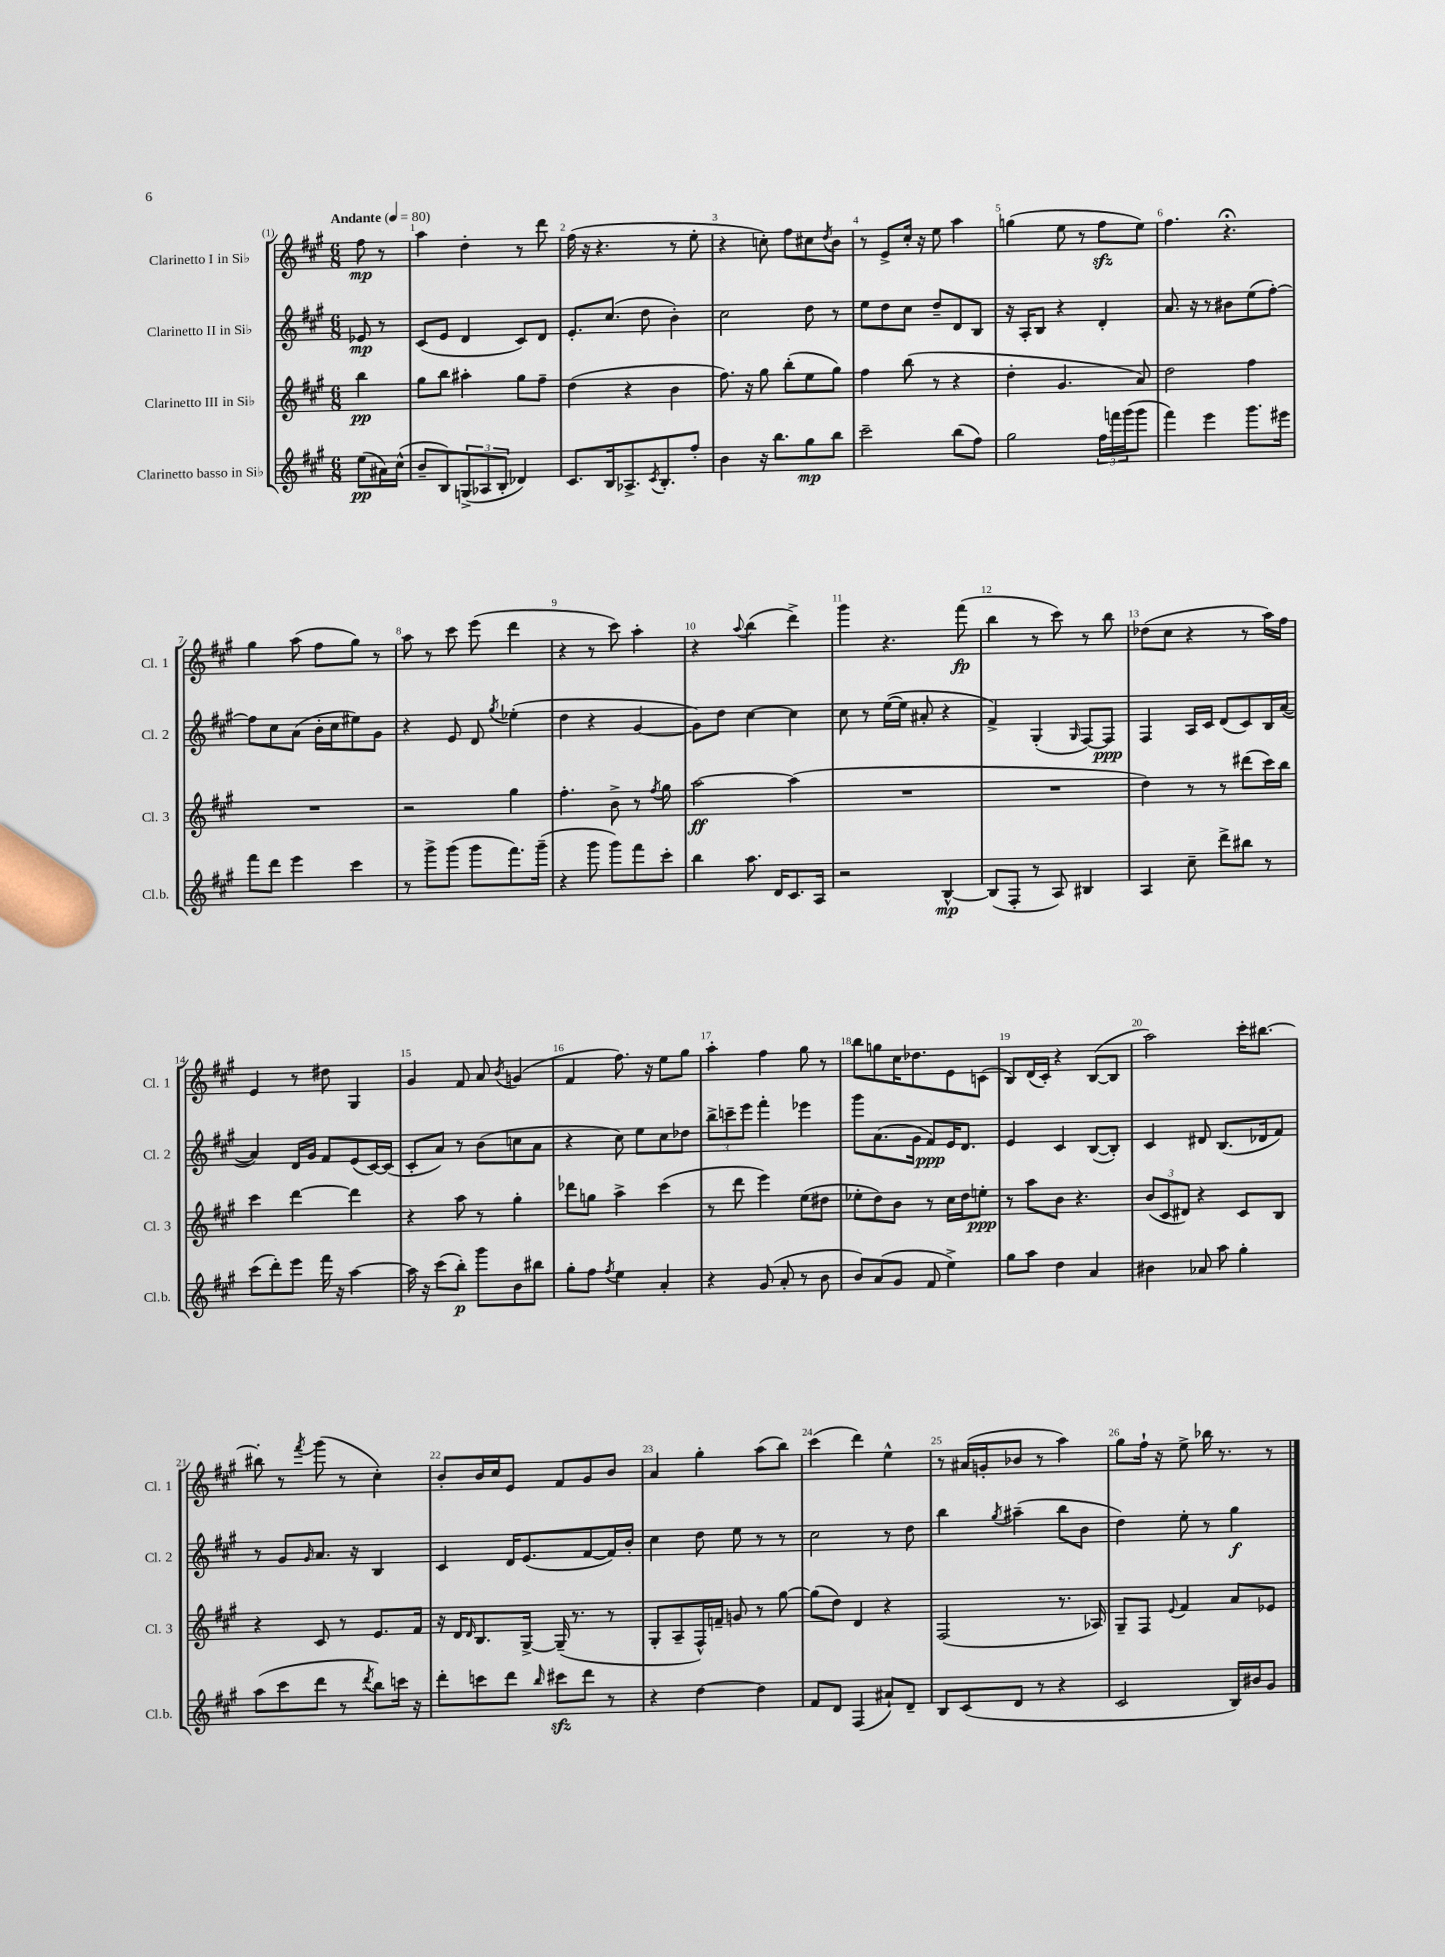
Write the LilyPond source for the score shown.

<<
\new StaffGroup <<
\new Staff = "s0" \with { instrumentName = "Clarinetto I in Sib" shortInstrumentName = "Cl. 1" } {
    \clef treble \key a \major \numericTimeSignature \time 6/8 \partial 4 \tempo "Andante" 4 = 80
    fis''8\mp r8 |
    a''4 d''4-. r8 d'''8 |
    fis''16( r16 r4. r8 e''8-. |
    r4 c''8-.) fis''8 cis''8 \acciaccatura { d''8 } b'8 |
    r8 e'8-> cis''16-. r16 e''8 a''4 |
    g''4( e''8 r8 fis''8\sfz e''8) |
    fis''4. r4.\fermata |
    gis''4 a''8( fis''8 gis''8) r8 |
    a''8 r8 cis'''8 e'''8( d'''4 |
    r4 r8 cis'''8) a''4-. |
    r4 \appoggiatura { a''8 } b''4( d'''4->) |
    gis'''4 r4. fis'''8\fp( |
    b''4 r8 cis'''8) r8 b''8 |
    des''8( cis''8 r4 r8 a''16) fis''16 |
    e'4 r8 dis''8 gis4 |
    gis'4 fis'8 a'8 \acciaccatura { b'8 } g'4( |
    fis'4 fis''8.) r16 e''8 gis''8 |
    a''4-. fis''4 gis''8 r8 |
    b''8 g''8 cis''16 des''8. e'8 c'8( |
    b8) d'16( cis'16-.) r4 b8~( b8 |
    a''2) cis'''16-. bis''8.~ |
    bis''8-. r8 \acciaccatura { fis'''8 } gis'''8( r8 cis''4-.) |
    b'8-. b'16 cis''16 e'8 fis'8 gis'8 b'8 |
    a'4 gis''4-. a''8( b''8) |
    cis'''4( d'''4) e''4-^ |
    r8 ais'16( g'16-. bes'8 r8 a''4) |
    gis''8 fis''16-! r16 e''8-> bes''16 r8. r8 \bar "|." |
}
\new Staff = "s1" \with { instrumentName = "Clarinetto II in Sib" shortInstrumentName = "Cl. 2" } {
    \clef treble \key a \major \numericTimeSignature \time 6/8 \partial 4
    ees'8\mp r8 |
    cis'8( e'8 d'4 cis'8) d'8 |
    e'8.-. cis''8.( d''8 b'4-.) |
    cis''2 d''8 r8 |
    e''8 d''8 cis''8 d''8-- d'8 b8 |
    r16 a16-. b8 r4 d'4-. |
    a'8. r16 r8 bis'8 e''8( fis''8~-.) |
    fis''8 cis''8 a'8( b'16-. cis''16 eis''8) gis'8 |
    r4 e'8 d'8 \acciaccatura { gis''8 } ees''4-.( |
    d''4 r4 gis'4~ |
    gis'8) d''8 cis''4~ cis''4 |
    cis''8 r8 e''16~( e''16 ais'8-. r4 |
    fis'4->) gis4-.( \grace { gis16 } fis8~) fis8\ppp |
    fis4 a16 cis'16 d'8( cis'8) b16 a'16~( |
    a'4) d'16 gis'16 fis'8 e'8( cis'16~) cis'16( |
    cis'8-. a'8) r8 b'8( c''8 a'8 |
    r4 cis''8) e''8 cis''8 des''8 |
    \tuplet 3/2 { b''8-> c'''8-- e'''8 } fis'''4-. ees'''4 |
    gis'''8 a'8.( gis'16 fis'8\ppp) e'16 d'8. |
    e'4 cis'4 b8~( b8-.) |
    cis'4 dis'8 b8.( des'16 fis'8) |
    r8 gis'8 \grace { gis'16 } a'8. r16 b4 |
    cis'4 d'16 e'8.( fis'8~ fis'16) b'16-. |
    cis''4 d''8 e''8 r8 r8 |
    cis''2 r8 d''8 |
    b''4 \acciaccatura { gis''8 } ais''4--( b''8 b'8 |
    d''4) e''8-. r8 gis''4\f \bar "|." |
}
\new Staff = "s2" \with { instrumentName = "Clarinetto III in Sib" shortInstrumentName = "Cl. 3" } {
    \clef treble \key a \major \numericTimeSignature \time 6/8 \partial 4
    b''4\pp |
    gis''8 b''8 ais''4-. gis''8 fis''8-- |
    d''4( r4 b'4 |
    fis''8.) r16 gis''8 b''8-.( e''8 gis''8) |
    fis''4 b''8( r8 r4 |
    d''4-. gis'4. a'8) |
    d''2 fis''4 |
    R2. |
    r2 gis''4 |
    fis''4.-. b'8-> r8 \acciaccatura { fis''8 } gis''8 |
    a''2~\ff a''4( |
    R2. |
    R2. |
    d''4) r8 r8 dis'''8( cis'''16) b''16 |
    cis'''4 d'''4~ d'''4 |
    r4 a''8 r8 gis''4-. |
    des'''8 g''8 a''4-> cis'''4( |
    r8 d'''8 e'''4) e''8( dis''8 |
    ees''8-. d''8) b'8 r8 cis''16 d''16 e''8-.\ppp |
    r8 a''8 b'8 r4. |
    \tuplet 3/2 { b'8( cis'8 dis'8) } r4 cis'8 b8 |
    r4 cis'8 r8 e'8. fis'16 |
    r16 d'16 \grace { d'16 } b8. gis16~-> gis16--( r8. r8 |
    gis8-. a8-- fis16-^) f'16-- g'8 r8 gis''8~ |
    gis''8( d''8) d'4 r4 |
    fis2( r8. aes16) |
    gis8-- fis8 \appoggiatura { e'8 } fis'4 a'8 ees'8 \bar "|." |
}
\new Staff = "s3" \with { instrumentName = "Clarinetto basso in Sib" shortInstrumentName = "Cl.b." } {
    \clef treble \key a \major \numericTimeSignature \time 6/8 \partial 4
    e''8\pp( ais'16) cis''16-^( |
    b'8-- b8) \tuplet 3/2 { g8->( aes8 b8-. } des'4) |
    cis'8. b16 aes8.-> \acciaccatura { cis'8 } b8.-. fis''8-. |
    b'4 r16 b''8. gis''8\mp b''8 |
    cis'''2-- b''8( fis''8) |
    gis''2 \tuplet 3/2 { fis''16 f'''16 gis'''16( } gis'''8 |
    fis'''4) e'''4 gis'''8. eis'''16 |
    fis'''8 d'''8 e'''4 cis'''4 |
    r8 gis'''8-> gis'''8( gis'''8 fis'''8.) gis'''16--( |
    r4 gis'''8 gis'''8) fis'''8 cis'''8-. |
    b''4 a''8. d'16 cis'8. a16 |
    r2 b4~-^\mp |
    b8( fis8-. r8 a8) bis4 |
    a4 cis''8-- d'''8-> bis''8 r8 |
    cis'''8( d'''8-.) e'''8 fis'''16 r16 a''4~ |
    a''16 r16 cis'''8( b''8-.\p) gis'''8 b'8 bis''8 |
    gis''8-. fis''8 \acciaccatura { fis''8 } e''4 a'4-. |
    r4 gis'8( a'8-. r8 b'8 |
    b'8) a'8( gis'8 fis'8 e''4->) |
    gis''8 a''8 d''4 a'4 |
    bis'4 aes'8 a''8 gis''4-. |
    a''8( cis'''8 d'''8 r8 \acciaccatura { d'''8 } b''8) c'''16 r16 |
    d'''8-. c'''8 d'''8 \grace { b''16 } cis'''8\sfz d'''8 r8 |
    r4 d''4~ d''4 |
    fis'8 d'8 fis4( ais'8-!) d'8-- |
    b8 cis'8( d'8 r8 r4 |
    cis'2 b16) bis'16 gis'8 \bar "|." |
}
>>
>>
\layout { \context { \Score \override BarNumber.break-visibility = ##(#f #t #t) barNumberVisibility = #all-bar-numbers-visible } }
